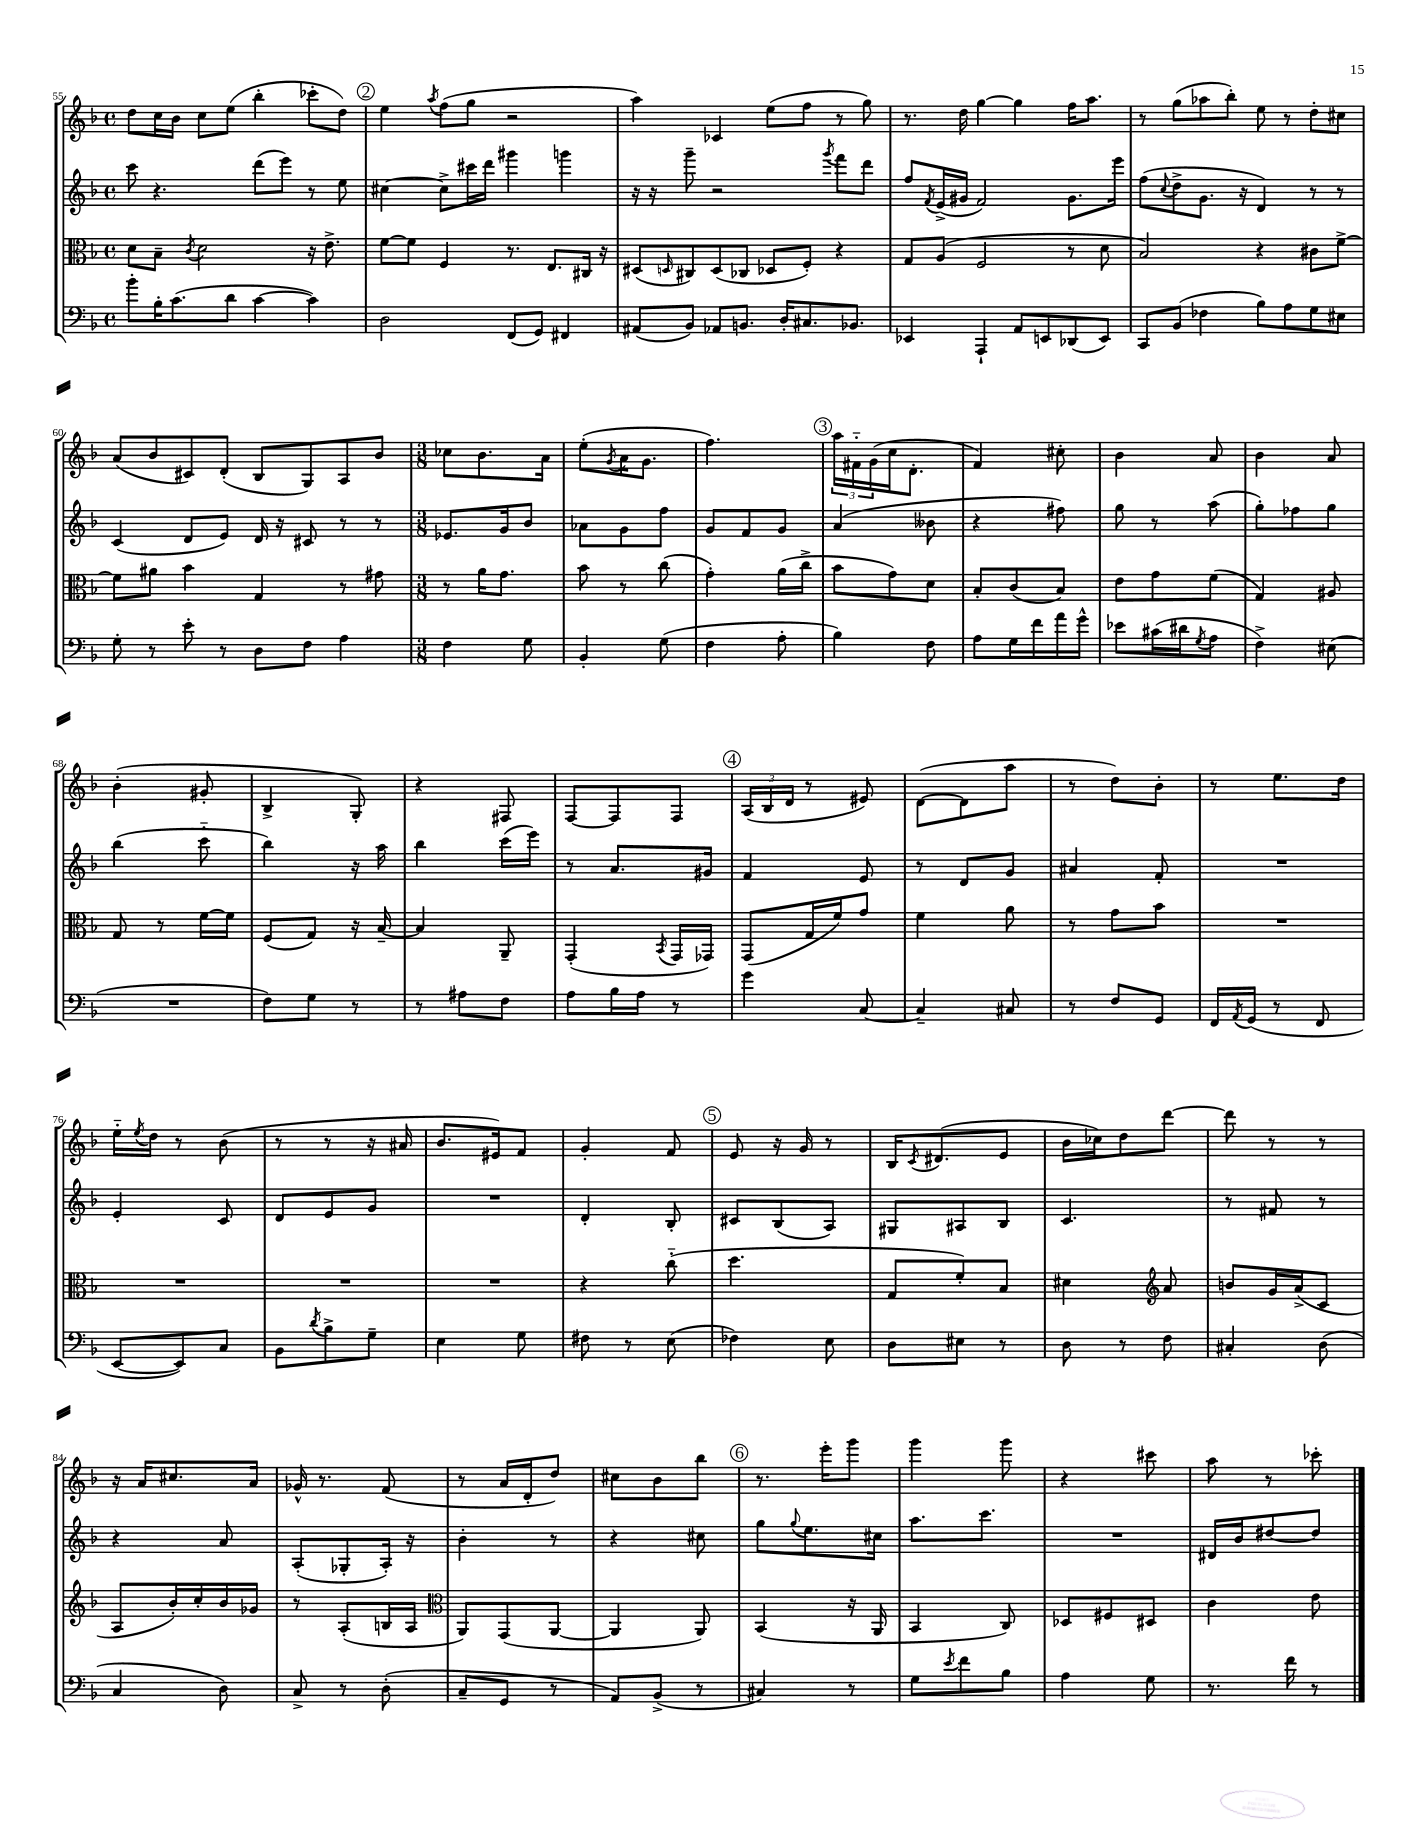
<<
\new StaffGroup <<
\new Staff = "s0" {
    \clef treble \key f \major \defaultTimeSignature \time 4/4
    d''8 c''16 bes'16 c''8 e''8( bes''4-. ces'''8-. d''8) |
    \mark \markup { \circle "2" } e''4 \acciaccatura { a''8 } f''8( g''8 r2 |
    a''4) ces'4 e''8( f''8 r8 g''8) |
    r8. d''16 g''4~ g''4 f''16 a''8. |
    r8 g''8( aes''8 bes''8-.) e''8 r8 d''8-. cis''8 |
    a'8( bes'8 cis'8) d'8-.( bes8 g8) a8 bes'8 |
    \numericTimeSignature \time 3/8 ces''8 bes'8. a'16 |
    e''8-.( \acciaccatura { g'8 } a'16 g'8. |
    f''4.) |
    \mark \markup { \circle "3" } \tuplet 3/2 { a''16 fis'16-_ g'16( } c''16 d'8.-. |
    f'4) cis''8-. |
    bes'4 a'8 |
    bes'4 a'8 |
    bes'4-.( gis'8-. |
    bes4-> g8-.) |
    r4 fis8 |
    f8~ f8 f8 |
    \mark \markup { \circle "4" } \tuplet 3/2 { a16( bes16 d'16 } r8 eis'8) |
    d'8~( d'8 a''8 |
    r8 d''8) bes'8-. |
    r8 e''8. d''16 |
    e''16-_ \acciaccatura { e''8 } d''16 r8 bes'8( |
    r8 r8 r16 ais'16 |
    bes'8. eis'16) f'8 |
    g'4-. f'8 |
    \mark \markup { \circle "5" } e'8 r16 g'16 r8 |
    bes16 \acciaccatura { c'8 } dis'8.( e'8 |
    bes'16 ces''16) d''8 d'''8~ |
    d'''8 r8 r8 |
    r16 a'16 cis''8. a'16 |
    ges'16-^ r8. f'8( |
    r8 a'16 d'16-. d''8) |
    cis''8 bes'8 bes''8 |
    \mark \markup { \circle "6" } r8. e'''16-. g'''8 |
    g'''4 g'''8 |
    r4 cis'''8 |
    a''8 r8 ces'''8-. \bar "|." |
}
\new Staff = "s1" {
    \clef treble \key f \major \defaultTimeSignature \time 4/4
    c'''8 r4. d'''8( e'''8) r8 e''8 |
    \mark \markup { \circle "2" } cis''4~ cis''8-> cis'''16 d'''16 gis'''4 g'''4 |
    r16 r16 g'''8-- r2 \acciaccatura { g'''8 } f'''8 d'''8 |
    f''8 \acciaccatura { f'8 } e'16->( gis'16 f'2) gis'8. e'''16 |
    f''8( \appoggiatura { c''8 } d''8-> g'8. r16 d'4) r8 r8 |
    c'4( d'8 e'8) d'16 r16 cis'8 r8 r8 |
    \numericTimeSignature \time 3/8 ees'8. g'16 bes'8 |
    aes'8 g'8 f''8 |
    g'8 f'8 g'8 |
    \mark \markup { \circle "3" } a'4( beses'8 |
    r4 fis''8) |
    g''8 r8 a''8( |
    g''8-.) fes''8 g''8 |
    bes''4( c'''8-_ |
    bes''4) r16 a''16 |
    bes''4 c'''16( e'''16) |
    r8 a'8. gis'16 |
    \mark \markup { \circle "4" } f'4 e'8 |
    r8 d'8 g'8 |
    ais'4 f'8-. |
    R4. |
    e'4-. c'8 |
    d'8 e'8 g'8 |
    R4. |
    d'4-. bes8-. |
    \mark \markup { \circle "5" } cis'8 bes8( a8) |
    gis8 ais8 bes8 |
    c'4. |
    r8 fis'8 r8 |
    r4 a'8 |
    a8-.( ges8-. a16-.) r16 |
    bes'4-. r8 |
    r4 cis''8 |
    \mark \markup { \circle "6" } g''8 \appoggiatura { g''8 } e''8. cis''16 |
    a''8. c'''8. |
    R4. |
    dis'16 bes'16 dis''8~ dis''8 \bar "|." |
}
\new Staff = "s2" {
    \clef alto \key f \major \defaultTimeSignature \time 4/4
    d'8 bes8-- \acciaccatura { c'8 } d'2 r16 e'8.-> |
    \mark \markup { \circle "2" } f'8~ f'8 f4 r8. e8. cis16 r16 |
    dis8( \grace { d16 } cis8) d8( ces8 des8 f8-.) r4 |
    g8 a8( f2 r8 d'8 |
    bes2) r4 cis'8 f'8~-> |
    f'8 ais'8 bes'4 g4 r8 gis'8 |
    \numericTimeSignature \time 3/8 r8 a'16 g'8. |
    bes'8 r8 c''8( |
    g'4-.) a'16( c''16-> |
    \mark \markup { \circle "3" } bes'8 g'8) d'8 |
    bes8-. c'8( bes8) |
    e'8 g'8 f'8( |
    g4) ais8 |
    g8 r8 f'16~ f'16 |
    f8( g8) r16 bes16~-- |
    bes4 a,8-- |
    g,4-.( \acciaccatura { bes,8 } g,16 ges,16) |
    \mark \markup { \circle "4" } g,8( g16 f'16) g'8 |
    f'4 a'8 |
    r8 g'8 bes'8 |
    R4. |
    R4. |
    R4. |
    R4. |
    r4 c''8-_( |
    \mark \markup { \circle "5" } d''4. |
    g8 f'8-.) bes8 |
    dis'4 \clef treble a'8 |
    b'8 g'16 a'16->( c'8 |
    a8 bes'16-.) c''16-. bes'16 ges'16 |
    r8 a8-.( b16 a16 |
    \clef alto a,8) g,8( a,8~ |
    a,4 a,8) |
    \mark \markup { \circle "6" } bes,4( r16 a,16 |
    bes,4 c8) |
    des8 fis8 dis8 |
    c'4 e'8 \bar "|." |
}
\new Staff = "s3" {
    \clef bass \key f \major \defaultTimeSignature \time 4/4
    bes'8-. bes16-. c'8.( d'8 c'4~ c'4) |
    \mark \markup { \circle "2" } d2 f,8( g,8) fis,4 |
    ais,8( bes,8) aes,8 b,8. d16-. cis8. bes,8. |
    ees,4 a,,4-! a,8 e,8 des,8( e,8) |
    c,8 bes,8( fes4 bes8) a8 g8 eis8 |
    g8-. r8 e'8-. r8 d8 f8 a4 |
    \numericTimeSignature \time 3/8 f4 g8 |
    bes,4-. g8( |
    f4 a8-. |
    \mark \markup { \circle "3" } bes4) f8 |
    a8 g16 f'16 a'16 g'16-^ |
    ees'8 cis'16( dis'16 \acciaccatura { g8 } a8 |
    f4->) eis8( |
    R4. |
    f8) g8 r8 |
    r8 ais8 f8 |
    a8 bes16 a16 r8 |
    \mark \markup { \circle "4" } g'4 c8~ |
    c4-- cis8 |
    r8 f8 g,8 |
    f,16 \acciaccatura { a,8 } g,16( r8 f,8 |
    e,8~ e,8) c8 |
    bes,8 \acciaccatura { d'8 } bes8-> g8-- |
    e4 g8 |
    fis8 r8 e8( |
    \mark \markup { \circle "5" } fes4) e8 |
    d8 eis8 r8 |
    d8 r8 f8 |
    cis4-. d8( |
    c4 d8) |
    c8-> r8 d8-.( |
    c8-- g,8 r8 |
    a,8) bes,8->( r8 |
    \mark \markup { \circle "6" } cis4) r8 |
    g8 \acciaccatura { e'8 } f'8 bes8 |
    a4 g8 |
    r8. f'16 r8 \bar "|." |
}
>>
>>
\layout { \context { \Score currentBarNumber = #55 } }
